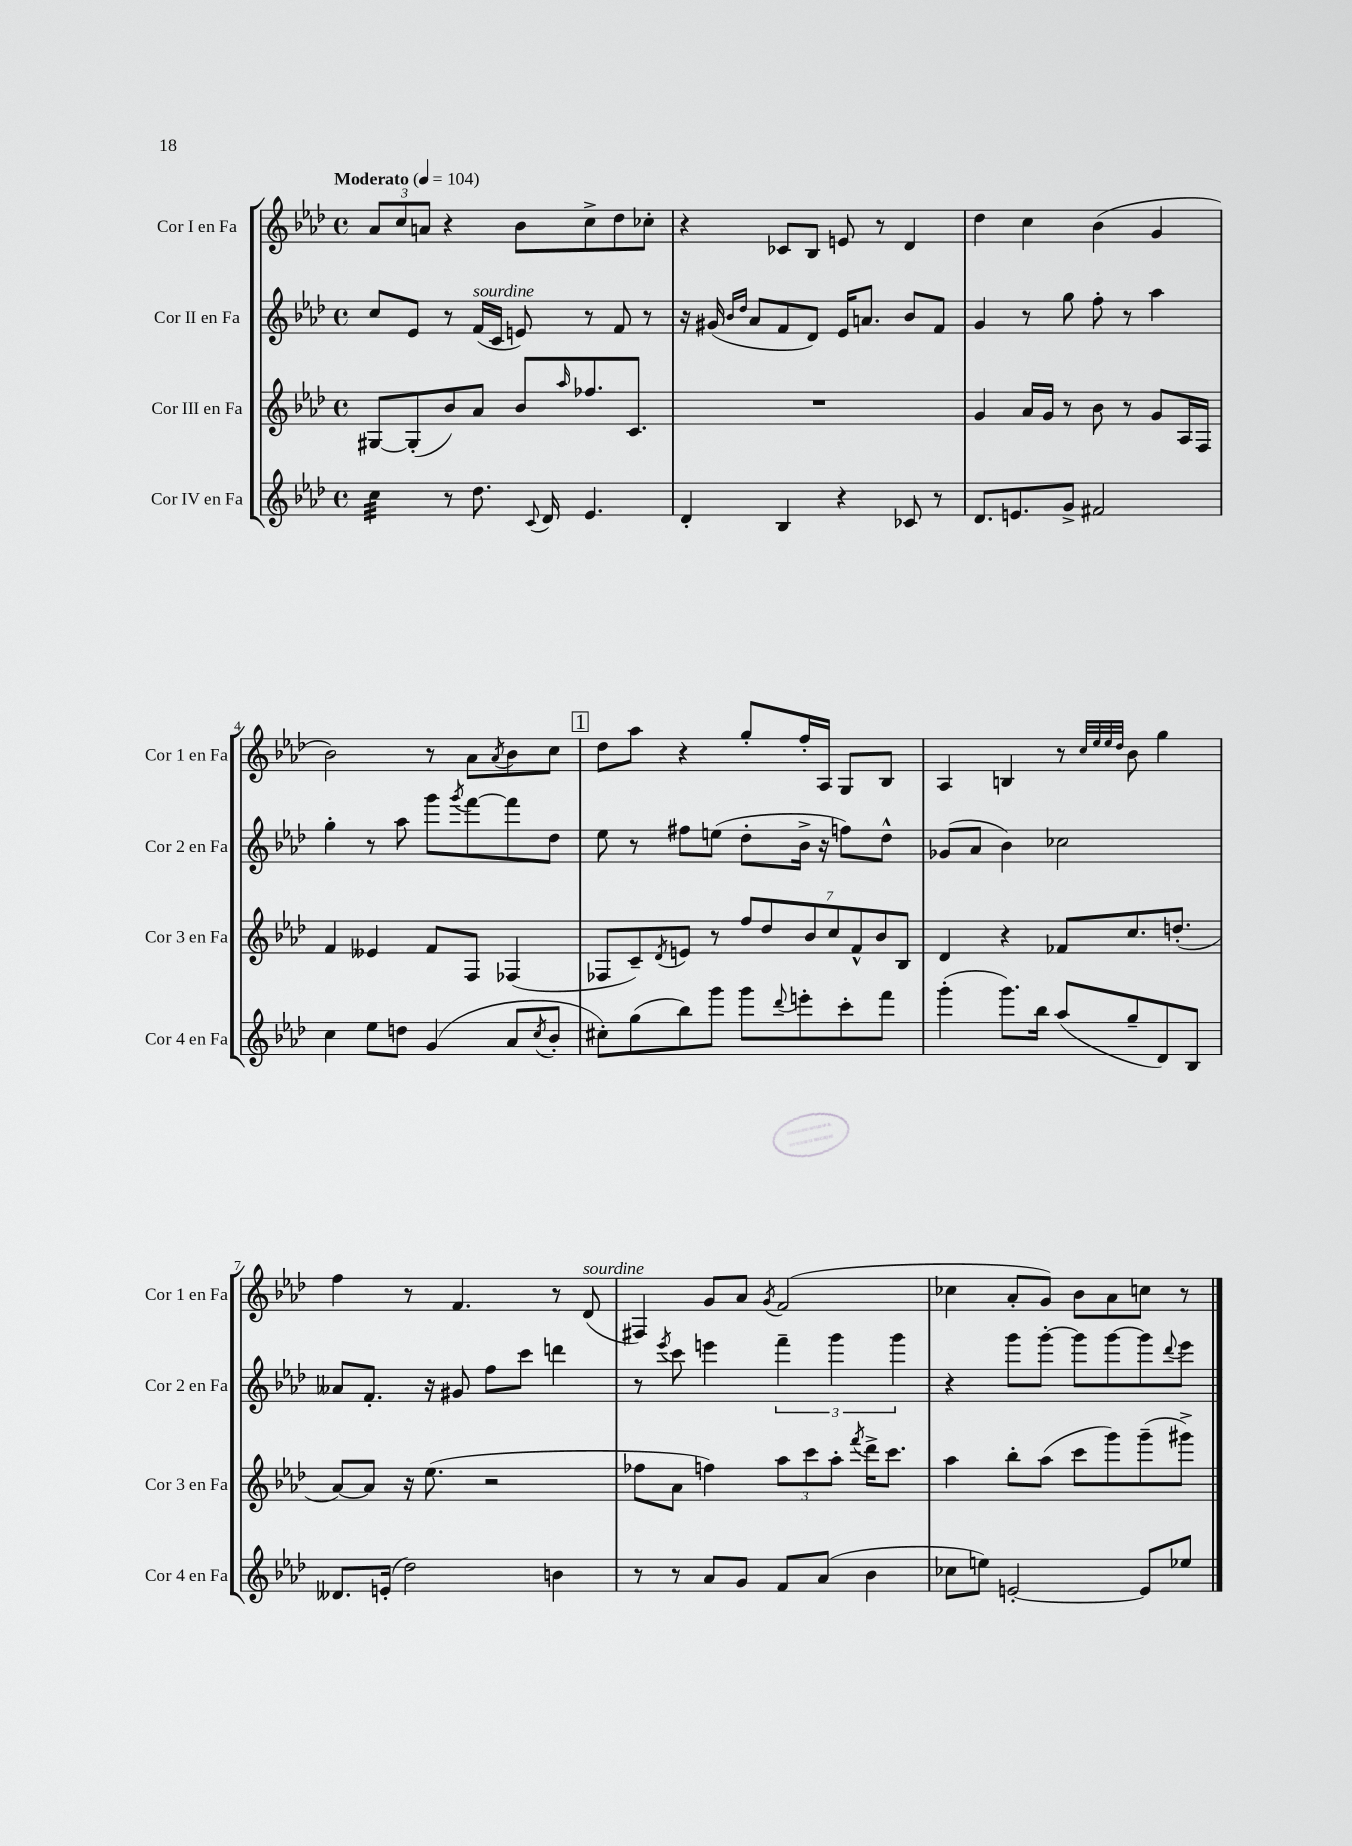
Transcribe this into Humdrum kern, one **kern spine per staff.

**kern	**kern	**kern	**kern
*part4	*part3	*part2	*part1
*staff4	*staff3	*staff2	*staff1
*I"Cor IV en Fa	*I"Cor III en Fa	*I"Cor II en Fa	*I"Cor I en Fa
*I'Cor 4 en Fa	*I'Cor 3 en Fa	*I'Cor 2 en Fa	*I'Cor 1 en Fa
*clefG2	*clefG2	*clefG2	*clefG2
*k[b-e-a-d-]	*k[b-e-a-d-]	*k[b-e-a-d-]	*k[b-e-a-d-]
*M4/4	*M4/4	*M4/4	*M4/4
*met(c)	*met(c)	*met(c)	*met(c)
*MM104	*MM104	*MM104	*MM104
=1	=1	=1	=1
!	!	!	!LO:TX:a:B:t=Moderato
*tremolo	*	*	*
32cc\LLL	[8G#X/L	8cc/L	12a-/L
32cc\	.	.	.
32cc\	.	.	.
.	.	.	12cc/
32cc\	.	.	.
32cc\	(8G#'/]	8e-/J	.
32cc\	.	.	.
.	.	.	12an/J
32cc\	.	.	.
32cc\JJJ	.	.	.
*Xtremolo	*	*	*
8r	8b-/)	8r	4r
!	!	!LO:TX:a:i:t=sourdine	!
8.dd-\	8a-/J	(16f/LL	.
.	.	16c/JJ	.
.	8b-/L	8en/)	8b-\L
8qqc/	.	.	.
16d-/	.	.	.
.	16qqaa-/	.	.
4.e-/	8.ff-X/	8r	8cc^\
.	.	8f/	8dd-\
.	8.c/J	.	.
.	.	8r	8cc-X'\J
=2	=2	=2	=2
4d-'/	1r	16r	4r
.	.	(16g#X/	.
.	.	16qqb-/LL	.
.	.	16qqdd-/JJ	.
.	.	8a-/L	.
4B-/	.	8f/	8c-X/L
.	.	8d-/J)	8B-/J
4r	.	16e-/KL	8en/
.	.	8.an/J	.
.	.	.	8r
8c-X/	.	8b-/L	4d-/
8r	.	8f/J	.
=3	=3	=3	=3
8.d-/L	4g/	4g/	4dd-\
8.en/	.	.	.
.	16a-/LL	8r	4cc\
.	16g/JJ	.	.
8g^/J	8r	8gg\	.
2f#X/	8b-\	8ff'\	(4b-\
.	8r	8r	.
.	8g/L	4aa-\	4g/
.	16A-/L	.	.
.	16F/JJ	.	.
!!LO:LB:g=z
=4	=4	=4	=4
4cc\	4f/	4gg'\	2b-\)
8ee-\L	4e--X/	8r	.
8ddn\J	.	8aa-\	.
(4g/	8f/L	8ggg\L	8r
.	.	8qggg/	.
.	8F/J	[8fff\	8a-\L
.	.	.	8qa-/
8a-/L	(4F-X/	8fff\]	8b-\
8qcc/	.	.	.
8b-'/J	.	8dd-\J	8cc\J
!!LO:REH:place=s1:t=1
=5	=5	=5	=5
8cc#X'\L)	8F-X/L	8ee-\	8dd-\L
(8gg\	8c~/)	8r	8aa-\J
.	8qd-/	.	.
8bb-\)	8en/J	8ff#X\L	4r
8ggg\J	8r	(8een\J	.
8ggg\L	14ff/L	8dd-'\L	8gg'/L
.	14dd-/	.	.
8qqddd-/	.	.	.
8eeen'\	.	16b-^\Jk	16ff'/L
.	14b-/	.	.
.	.	16r	16A-/JJ
.	14cc/	.	.
8ccc'\	.	8ffn\L)	8G/L
.	14f^^/	.	.
.	14b-/	.	.
8fff\J	.	8dd-^^\J	8B-/J
.	14B-/J	.	.
=6	=6	=6	=6
(4ggg'\	4d-/	(8g-X/L	4A-/
.	.	8a-/J	.
8.ggg\L)	4r	4b-\)	4Bn/
16bb-\Jk	.	.	.
(8aa-/L	8f-X/L	2cc-X\	8r
.	.	.	32qqcc/LLL
.	.	.	32qqee-/
.	.	.	32qqee-/
.	.	.	32qqdd-/JJJ
8gg~/	8.cc/	.	8b-\
8d-/)	.	.	4gg\
.	(8.ddn'/J	.	.
8B-/J	.	.	.
!!LO:LB:g=z
=7	=7	=7	=7
8.d--X/L	[8a-/L)	8a--X/L	4ff\
.	8a-/J]	8.f'/J	.
(16en'/Jk	.	.	.
2dd-\)	16r	.	8r
.	(8.ee-\	16r	.
.	.	8g#X/	4.f/
.	2r	8ff\L	.
.	.	8ccc\J	.
4bn\	.	4dddn\	8r
!	!	!	!LO:TX:a:i:t=sourdine
.	.	.	(8d-/
=8	=8	=8	=8
8r	8ff-X\L	8r	4F#X/)
.	.	8qeee-/	.
8r	8a-\J	8ccc\	.
8a-/L	4ffn\)	4eeen\	8g/L
8g/J	.	.	8a-/J
.	.	.	8qg/
8f/L	12aa-\L	6fff~\	(2f/
.	12ccc\	.	.
(8a-/J	.	.	.
.	12aa-'\J	6ggg\	.
.	8qfff/	.	.
4b-\	16ddd-^\KL	.	.
.	8.ccc\J	.	.
.	.	6ggg\	.
=9	=9	=9	=9
8cc-X\L	4aa-\	4r	4cc-X\
8een\J)	.	.	.
[2en'/	8bb-'\L	8ggg\L	8a-'/L
.	(8aa-\J	[8ggg'\J	8g/J)
.	8ccc\L	8ggg\L]	8b-\L
.	8ggg\)	[8ggg\	8a-\
8e/L]	(8ggg~\	8ggg\]	8ccn\J
.	.	8qqddd-/	.
8ee-X/J	8ggg#X^\J)	8eee-\J	8r
==	==	==	==
*-	*-	*-	*-
